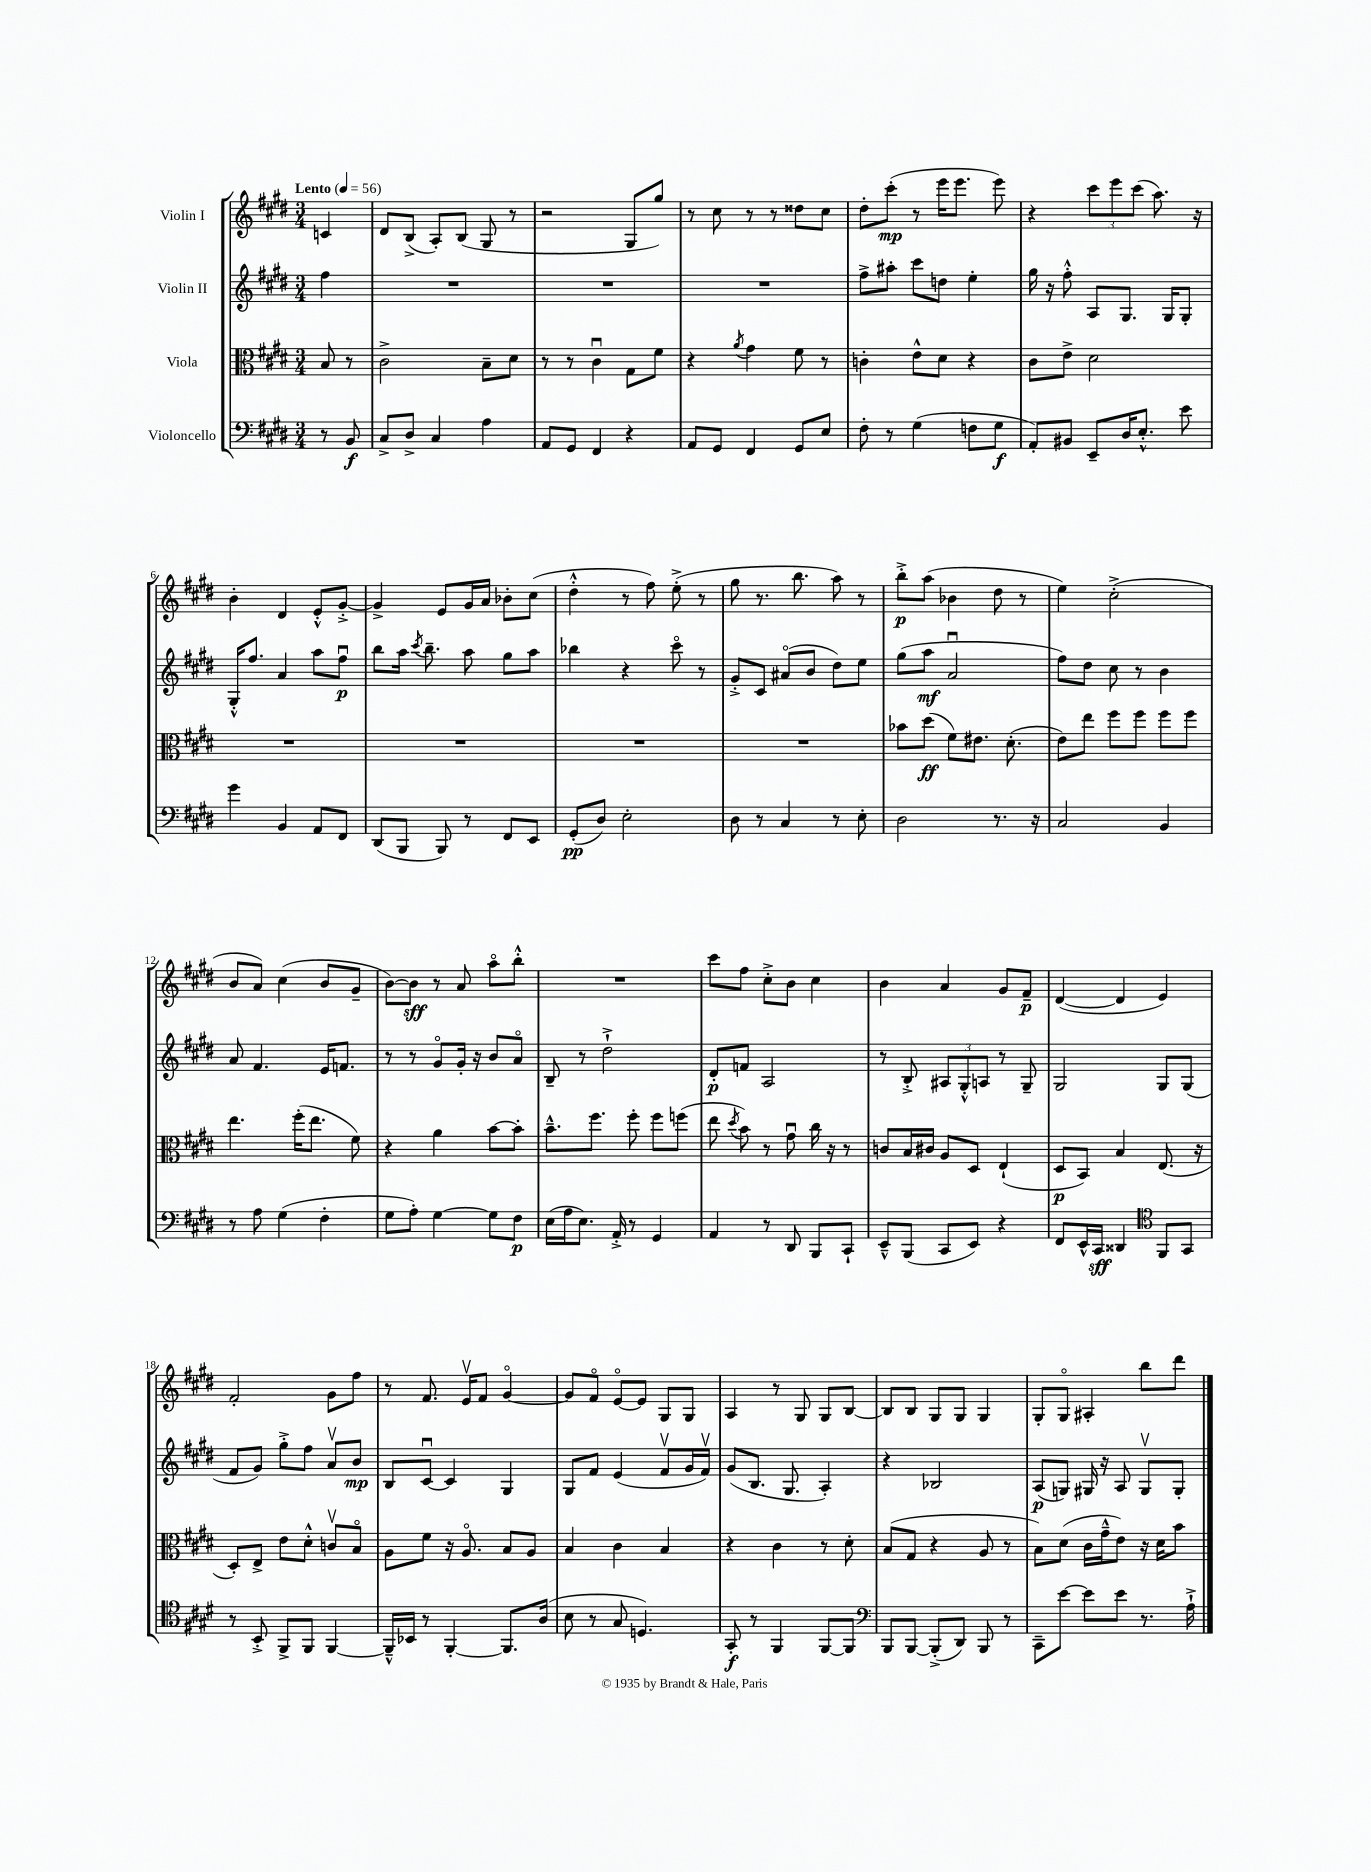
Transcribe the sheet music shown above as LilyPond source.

<<
\new StaffGroup <<
\new Staff = "s0" \with { instrumentName = "Violin I" } {
    \clef treble \key e \major \numericTimeSignature \time 3/4 \partial 4 \tempo "Lento" 4 = 56
    \autoBeamOff c'4 |
    dis'8[ b8]->( a8[-.) b8]( gis8 r8 |
    r2 gis8[ gis''8]) |
    r8 cis''8 r8 r8 disis''8[ cis''8] |
    dis''8[-. cis'''8]-.\mp( r8 e'''16[ e'''8.] e'''8) |
    r4 \tuplet 3/2 { cis'''8[ e'''8 cis'''8]( } a''8.) r16 |
    b'4-. dis'4 e'8[-.-^ gis'8]~-.-> |
    gis'4-> e'8[ gis'16 a'16] bes'8[-. cis''8]( |
    dis''4-.-^ r8 fis''8) e''8-.->( r8 |
    gis''8 r8. b''8. a''8) r8 |
    b''8[-.->\p a''8]( bes'4 dis''8 r8 |
    e''4) cis''2-.->( |
    b'8[ a'8]) cis''4( b'8[ gis'8]-- |
    b'8[~) b'8]\sff r8 a'8 a''8[\flageolet b''8]-.-^ |
    R2. |
    cis'''8[ fis''8] cis''8[-.-> b'8] cis''4 |
    b'4 a'4 gis'8[ fis'8]--\p |
    dis'4~( dis'4 e'4) |
    fis'2-. gis'8[ fis''8] |
    r8 fis'8. e'16[\upbow fis'8] gis'4~\flageolet |
    gis'8[ fis'8]\flageolet e'8[~\flageolet e'8] gis8[ gis8] |
    a4 r8 gis8 gis8[ b8]~ |
    b8[ b8] gis8[ gis8] gis4 |
    gis8[-. gis8]\flageolet ais4-. b''8[ dis'''8] \bar "|." |
}
\new Staff = "s1" \with { instrumentName = "Violin II" } {
    \clef treble \key e \major \numericTimeSignature \time 3/4 \partial 4
    \autoBeamOff fis''4 |
    R2. |
    R2. |
    R2. |
    fis''8[-> ais''8]-. cis'''8[ d''8] e''4-. |
    gis''16 r16 fis''8-.-^ a8[ gis8.] gis16[ gis8]-. |
    gis16[-.-^ fis''8.] a'4 a''8[ fis''8]\downbow\p |
    b''8[ a''16] \acciaccatura { cis'''8 } b''8.-- a''8 gis''8[ a''8] |
    bes''4 r4 cis'''8\flageolet r8 |
    gis'8[-.-> cis'8] ais'8[\flageolet( b'8] dis''8[) e''8] |
    gis''8[( a''8]\mf a'2\downbow |
    fis''8[) dis''8] cis''8 r8 b'4 |
    a'8 fis'4. e'16[ f'8.] |
    r8 r8 gis'8[\flageolet gis'16]-. r16 b'8[ a'8]\flageolet |
    b8-- r8 dis''2-!-> |
    dis'8[-.\p f'8] a2 |
    r8 b8-.-> \tuplet 3/2 { ais8[ gis8-.-^ a8] } r8 gis8-- |
    gis2 gis8[ gis8]( |
    fis'8[ gis'8]) gis''8[-.-> fis''8] a'8[\upbow b'8]\mp |
    b8[ cis'8]~\downbow cis'4 gis4 |
    gis8[ fis'8] e'4( fis'8[\upbow gis'16 fis'16]\upbow) |
    gis'8[( b8.] gis8. a4-.) |
    r4 bes2 |
    a8[\p( g8]) gis16 r16 a8 gis8[\upbow gis8]-. \bar "|." |
}
\new Staff = "s2" \with { instrumentName = "Viola" } {
    \clef alto \key e \major \numericTimeSignature \time 3/4 \partial 4
    \autoBeamOff b8 r8 |
    cis'2-> b8[-- dis'8] |
    r8 r8 cis'4\downbow gis8[ fis'8] |
    r4 \acciaccatura { a'8 } gis'4 fis'8 r8 |
    c'4-. e'8[-^ dis'8] r4 |
    cis'8[ e'8]-> dis'2 |
    R2. |
    R2. |
    R2. |
    R2. |
    bes'8[ dis''8]\ff( fis'8[) eis'8.] dis'8.-.( |
    e'8[) e''8] fis''8[ fis''8] fis''8[ fis''8] |
    e''4. fis''16[-.( e''8.] fis'8) |
    r4 a'4 b'8[~ b'8]-. |
    b'8.[---^ fis''8.] fis''8-. fis''8[ f''8]( |
    e''8 \acciaccatura { dis''8 } b'8) r8 gis'8\downbow cis''16 r16 r8 |
    c'8[ b16 cis'16] a8[ dis8] e4-!( |
    dis8[\p b,8]) b4 e8.( r16 |
    dis8[-.) e8]-> e'8[ dis'8]-.-^ c'8[\upbow b8]\flageolet |
    a8[ fis'8] r16 a8.\flageolet b8[ a8] |
    b4 cis'4 b4 |
    r4 cis'4 r8 dis'8-. |
    b8[( gis8] r4 a8 r8 |
    b8[) dis'8]( cis'16[ gis'16---^ e'8]) r16 dis'16[ b'8] \bar "|." |
}
\new Staff = "s3" \with { instrumentName = "Violoncello" } {
    \clef bass \key e \major \numericTimeSignature \time 3/4 \partial 4
    \autoBeamOff r8 b,8\f |
    cis8[-> dis8]-> cis4 a4 |
    a,8[ gis,8] fis,4 r4 |
    a,8[ gis,8] fis,4 gis,8[ e8] |
    fis8-. r8 gis4( f8[ gis8]\f |
    a,8[-.) bis,8] e,8[-- dis16 e8.]-.-^ e'8 |
    gis'4 b,4 a,8[ fis,8] |
    dis,8[( b,,8] b,,8) r8 fis,8[ e,8] |
    gis,8[-.\pp( dis8]) e2-. |
    dis8 r8 cis4 r8 e8-. |
    dis2 r8. r16 |
    cis2 b,4 |
    r8 a8 gis4( fis4-. |
    gis8[ a8]-.) gis4~ gis8[ fis8]\p |
    e16[( a16 e8.]) a,16-.-> r8 gis,4 |
    a,4 r8 dis,8 b,,8[ cis,8]-! |
    e,8[---^ b,,8]( cis,8[ e,8]) r4 |
    fis,8[ e,16-^ cis,16]\sff disis,4 \clef tenor fis,8[ gis,8] |
    r8 b,8-.-> fis,8[-> fis,8] fis,4~ |
    fis,16[---^ bes,16] r8 fis,4~-. fis,8.[ a16]( |
    b8 r8 gis8 d4.) |
    gis,8-.\f r8 fis,4 fis,8[~ fis,8] |
    \clef bass b,,8[ b,,8]~ b,,8[-.->( dis,8]) b,,8 r8 |
    cis,8[-- e'8]~ e'8[ e'8] r8. a16-!-> \bar "|." |
}
>>
>>
